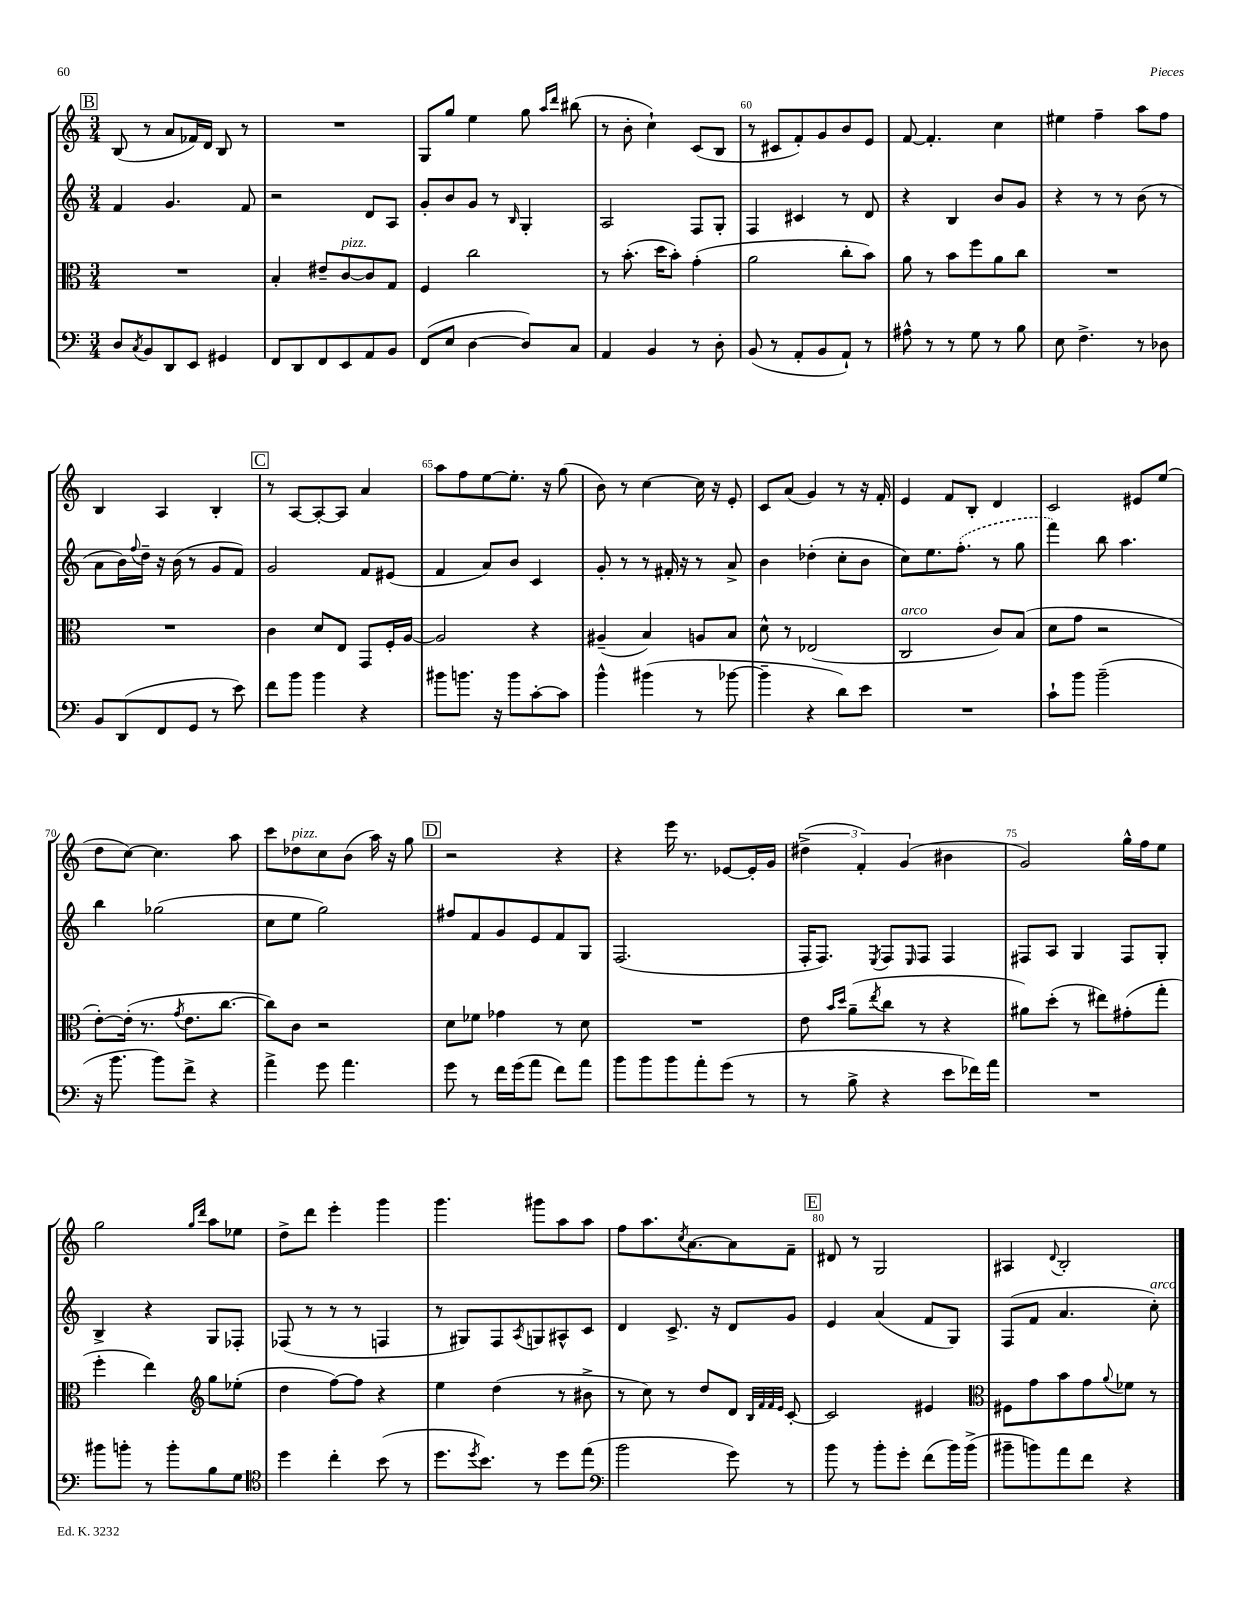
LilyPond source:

<<
\new StaffGroup <<
\new Staff = "s0" {
    \clef treble \key c \major \numericTimeSignature \time 3/4
    \mark \markup { \box "B" } b8( r8 a'8 fes'16) d'16 b8 r8 |
    R2. |
    g8 g''8 e''4 g''8 \grace { a''16 d'''16 } bis''8( |
    r8 b'8-. c''4-!) c'8( b8 |
    r8 cis'8 f'8-.) g'8 b'8 e'8 |
    f'8~ f'4.-. c''4 |
    eis''4 f''4-- a''8 f''8 |
    b4 a4 b4-. |
    \mark \markup { \box "C" } r8 a8~ a8~-. a8 a'4 |
    a''8 f''8 e''8~ e''8.-. r16 g''8( |
    b'8) r8 c''4~ c''16 r16 e'8-. |
    c'8 a'8( g'4) r8 r16 f'16-. |
    e'4 f'8 b8-. d'4 |
    c'2 eis'8 e''8( |
    d''8 c''8~) c''4. a''8 |
    c'''8 des''8^\markup { \italic "pizz." } c''8 b'8( a''16) r16 g''8 |
    \mark \markup { \box "D" } r2 r4 |
    r4 e'''16 r8. ees'8~ ees'16-. g'16 |
    \tuplet 3/2 { dis''4->( f'4-.) g'4( } bis'4 |
    g'2) g''16-^ f''16 e''8 |
    g''2 \grace { g''16 d'''16 } a''8 ees''8 |
    d''8-> d'''8 e'''4-. g'''4 |
    g'''4. gis'''8 a''8 a''8 |
    f''8 a''8. \acciaccatura { c''8 } a'8.~ a'8 f'8-- |
    \mark \markup { \box "E" } dis'8 r8 g2 |
    ais4 \appoggiatura { d'8 } b2-. \bar "|." |
}
\new Staff = "s1" {
    \clef treble \key c \major \numericTimeSignature \time 3/4
    \mark \markup { \box "B" } f'4 g'4. f'8 |
    r2 d'8 a8 |
    g'8-. b'8 g'8 r8 \grace { b16 } g4-. |
    a2 f8 g8-. |
    f4 cis'4 r8 d'8 |
    r4 b4 b'8 g'8 |
    r4 r8 r8 b'8( r8 |
    a'8 b'16) \appoggiatura { f''8 } d''16-- r16 b'16( r8 g'8 f'8) |
    \mark \markup { \box "C" } g'2 f'8 eis'8( |
    f'4 a'8) b'8 c'4 |
    g'8-. r8 r8 fis'16-. r16 r8 a'8-> |
    b'4 des''4-.( c''8-. b'8 |
    c''8) e''8. \once \slurDashed f''8.-.( r8 g''8 |
    f'''4) b''8 a''4. |
    b''4 ges''2( |
    c''8 e''8 g''2) |
    \mark \markup { \box "D" } fis''8 f'8 g'8 e'8 f'8 g8 |
    f2.( |
    f16-. f8.) \acciaccatura { e8 } f8 \grace { e16 } f8 f4 |
    fis8 a8 g4 fis8 g8-. |
    b4-> r4 g8 fes8-. |
    fes8( r8 r8 r8 f4 |
    r8 gis8) f8 \acciaccatura { a8 } g8 ais8-^ c'8 |
    d'4 c'8.-> r16 d'8 g'8 |
    \mark \markup { \box "E" } e'4 a'4( f'8 g8) |
    f8( f'8 a'4. c''8-.^\markup { \italic "arco" }) \bar "|." |
}
\new Staff = "s2" {
    \clef alto \key c \major \numericTimeSignature \time 3/4
    \mark \markup { \box "B" } R2. |
    b4-. eis'8-- c'8~^\markup { \italic "pizz." } c'8 g8 |
    f4 c''2 |
    r8 b'8.-.( d''16 b'8-.) g'4-.( |
    a'2 c''8-. b'8) |
    a'8 r8 b'8 f''8 a'8 c''8 |
    R2. |
    R2. |
    \mark \markup { \box "C" } c'4 d'8 e8 g,8 f16-. a16~ |
    a2 r4 |
    ais4--( b4) a8 b8 |
    d'8-^ r8 ees2( |
    c2^\markup { \italic "arco" } c'8) b8( |
    d'8 g'8 r2 |
    e'8~-.) e'16-.( r8. \acciaccatura { g'8 } e'8. c''8.~ |
    c''8) c'8 r2 |
    \mark \markup { \box "D" } d'8 fes'8 ges'4 r8 d'8 |
    R2. |
    e'8 \grace { b'16 d''16 } a'8--( \acciaccatura { e''8 } c''8 r8 r4 |
    ais'8) d''8-.( r8 eis''8) gis'8-.( g''8-. |
    f''4-. e''4) \clef treble g''8 ees''8-.( |
    d''4 f''8~) f''8 r4 |
    e''4 d''4( r8 bis'8-> |
    r8 c''8) r8 d''8 d'8 \grace { b32 f'32 f'32 e'32 } c'8~-. |
    \mark \markup { \box "E" } c'2 eis'4 |
    \clef alto fis8 g'8 b'8 g'8 \appoggiatura { a'8 } fes'8 r8 \bar "|." |
}
\new Staff = "s3" {
    \clef bass \key c \major \numericTimeSignature \time 3/4
    \mark \markup { \box "B" } d8 \acciaccatura { c8 } b,8 d,8 e,8 gis,4 |
    f,8 d,8 f,8 e,8 a,8 b,8 |
    f,8( e8 d4~ d8) c8 |
    a,4 b,4 r8 d8-. |
    b,8( r8 a,8-. b,8 a,8-!) r8 |
    ais8-^ r8 r8 g8 r8 b8 |
    e8 f4.-> r8 des8 |
    b,8 d,8( f,8 g,8 r8 e'8) |
    \mark \markup { \box "C" } f'8 b'8 b'4 r4 |
    bis'8 b'8. r16 b'8 c'8~-. c'8 |
    b'4-^ bis'4( r8 bes'8~ |
    bes'4-- r4 d'8) e'8 |
    R2. |
    c'8-! b'8 b'2--( |
    r16 b'8. b'8) f'8-> r4 |
    a'4-> g'8 a'4. |
    \mark \markup { \box "D" } g'8 r8 f'16 g'16( a'8 f'8) a'8 |
    b'8 b'8 b'8 a'8-. g'8( r8 |
    r8 b8-> r4 e'8 fes'16) a'16 |
    R2. |
    bis'8 b'8-. r8 b'8-. b8 g8 |
    \clef tenor d''4 c''4-. b'8( r8 |
    d''8. \acciaccatura { d''8 } b'8.) r8 d''8 e''8( |
    \clef bass b'2 g'8) r8 |
    \mark \markup { \box "E" } b'8 r8 b'8-. g'8-. f'8( b'16) b'16->( |
    bis'8-- b'8) a'8 f'8 r4 \bar "|." |
}
>>
>>
\layout { \context { \Score currentBarNumber = #56 \override BarNumber.break-visibility = ##(#f #t #t) barNumberVisibility = #(every-nth-bar-number-visible 5) } }
